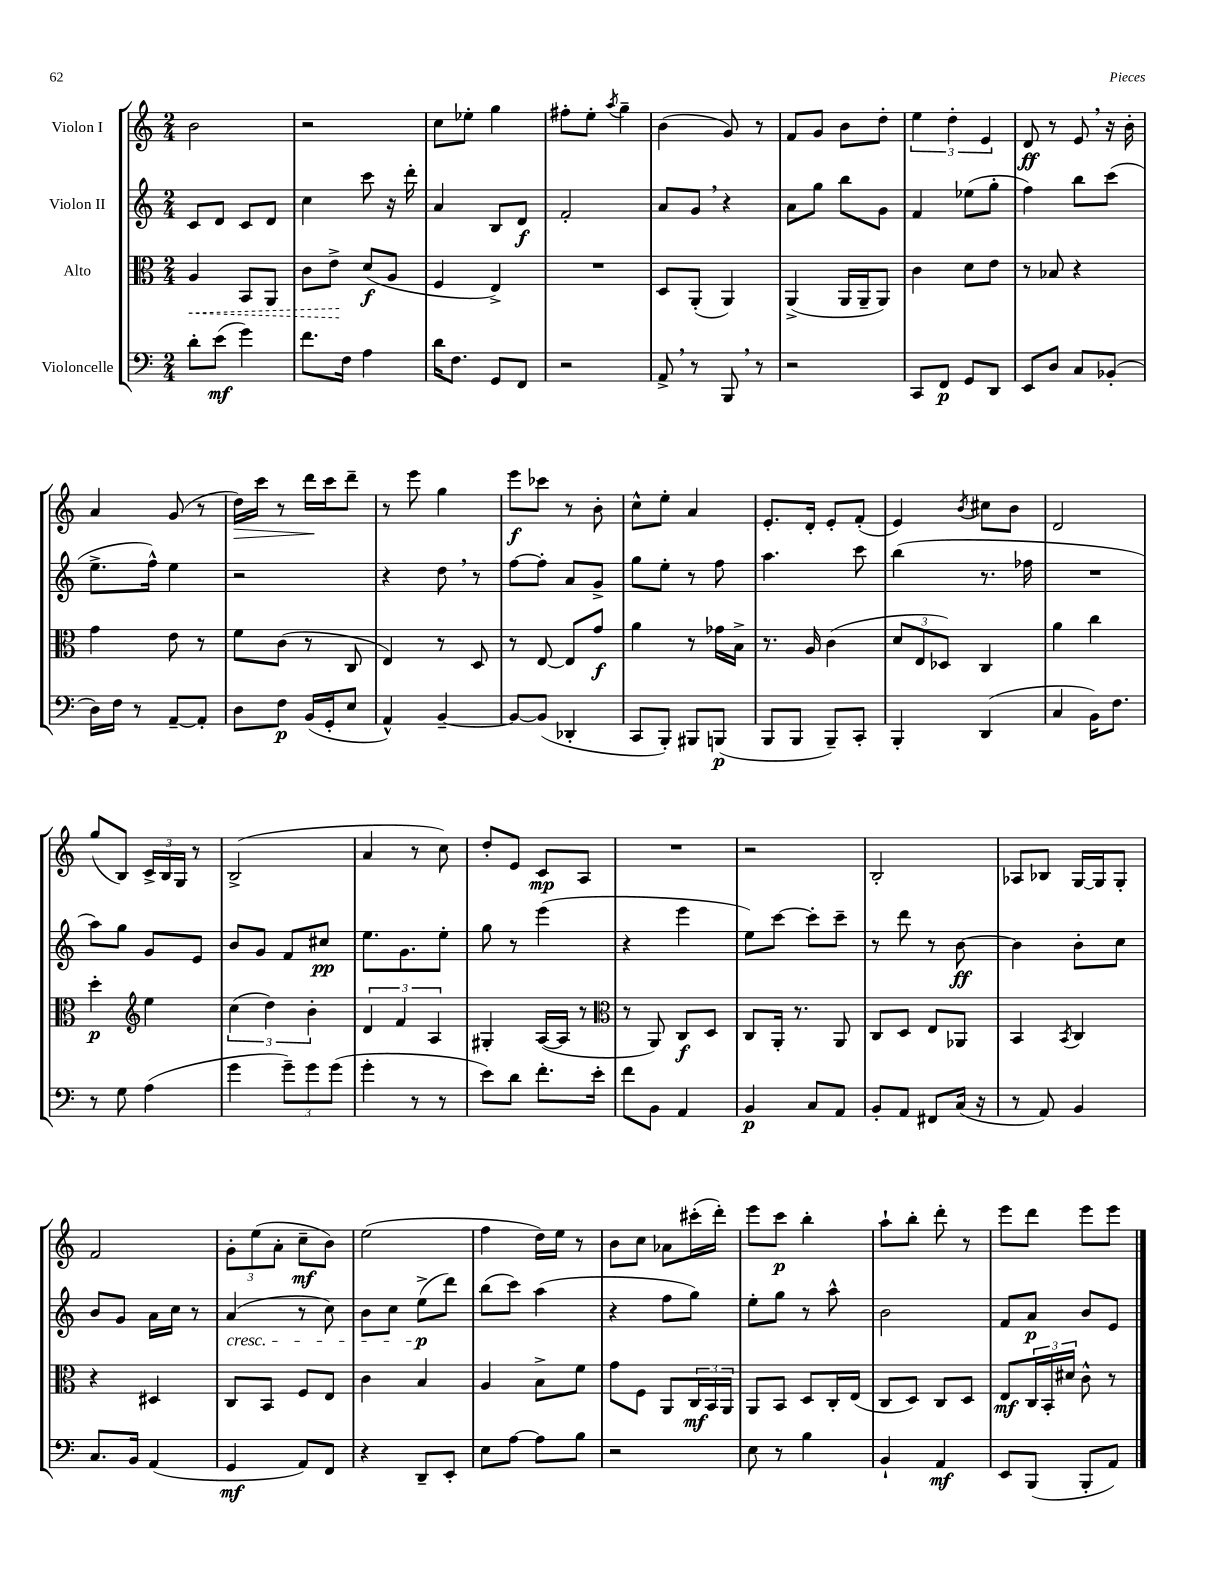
<<
\new StaffGroup <<
\new Staff = "s0" \with { instrumentName = "Violon I" } {
    \clef treble \key c \major \numericTimeSignature \time 2/4
    b'2 |
    r2 |
    c''8 ees''8-. g''4 |
    fis''8-. e''8-. \acciaccatura { a''8 } g''4-- |
    b'4( g'8) r8 |
    f'8 g'8 b'8 d''8-. |
    \tuplet 3/2 { e''4 d''4-. e'4 } |
    d'8\ff r8 e'8 \breathe r16 b'16-. |
    a'4 g'8( r8 |
    d''16\>) c'''16 r8 d'''16\! c'''16 d'''8-- |
    r8 e'''8 g''4 |
    e'''8\f ces'''8 r8 b'8-. |
    c''8-^ e''8-. a'4 |
    e'8.-. d'16-. e'8-. f'8-.( |
    e'4) \acciaccatura { b'8 } cis''8 b'8 |
    d'2 |
    g''8( b8) \tuplet 3/2 { c'16-> b16 g16 } r8 |
    b2->( |
    a'4 r8 c''8) |
    d''8-. e'8 c'8\mp a8 |
    R2 |
    r2 |
    b2-. |
    aes8 bes8 g16~ g16 g8-. |
    f'2 |
    \tuplet 3/2 { g'8-. e''8( a'8-. } c''8--\mf b'8) |
    e''2( |
    f''4 d''16) e''16 r8 |
    b'8 c''8 aes'8 cis'''16-.( d'''16-.) |
    e'''8 c'''8\p b''4-. |
    a''8-! b''8-. d'''8-. r8 |
    e'''8 d'''8 e'''8 e'''8 \bar "|." |
}
\new Staff = "s1" \with { instrumentName = "Violon II" } {
    \clef treble \key c \major \numericTimeSignature \time 2/4
    c'8 d'8 c'8 d'8 |
    c''4 c'''8 r16 d'''16-. |
    a'4 b8 d'8\f |
    f'2-. |
    a'8 g'8 \breathe r4 |
    a'8 g''8 b''8 g'8 |
    f'4 ees''8( g''8-. |
    f''4) b''8 c'''8( |
    e''8.-> f''16-^) e''4 |
    r2 |
    r4 d''8 \breathe r8 |
    f''8~ f''8-. a'8 g'8-> |
    g''8 e''8-. r8 f''8 |
    a''4. c'''8 |
    b''4( r8. fes''16 |
    R2 |
    a''8) g''8 g'8 e'8 |
    b'8 g'8 f'8 cis''8\pp |
    e''8. g'8. e''8-. |
    g''8 r8 e'''4( |
    r4 e'''4 |
    e''8) c'''8~ c'''8-. c'''8-- |
    r8 d'''8 r8 b'8~\ff |
    b'4 b'8-. c''8 |
    b'8 g'8 a'16 c''16 r8 |
    a'4\cresc( r8 c''8) |
    b'8 c''8 e''8->\p\!( d'''8) |
    b''8( c'''8) a''4( |
    r4 f''8 g''8) |
    e''8-. g''8 r8 a''8-^ |
    b'2 |
    f'8 a'8\p b'8 e'8 \bar "|." |
}
\new Staff = "s2" \with { instrumentName = "Alto" } {
    \clef alto \key c \major \numericTimeSignature \time 2/4
    \once \override Hairpin.style = #'dashed-line a4\< b,8 a,8 |
    c'8 e'8->\! d'8\f( a8 |
    f4 e4->) |
    R2 |
    d8 a,8-.( a,4) |
    a,4->( a,16 a,16-- a,8) |
    c'4 d'8 e'8 |
    r8 bes8 r4 |
    g'4 e'8 r8 |
    f'8 c'8( r8 c8 |
    e4) r8 d8 |
    r8 e8~ e8 g'8\f |
    a'4 r8 ges'16 b16-> |
    r8. a16 c'4( |
    \tuplet 3/2 { d'8 e8 des8) } c4 |
    a'4 c''4 |
    d''4-.\p \clef treble e''4 |
    \tuplet 3/2 { c''4( d''4) b'4-. } |
    \tuplet 3/2 { d'4 f'4 a4 } |
    gis4-. a16~( a16 r8 |
    \clef alto r8 a,8) c8\f d8 |
    c8 a,16-. r8. a,8 |
    c8 d8 e8 aes,8 |
    b,4 \acciaccatura { b,8 } c4 |
    r4 dis4 |
    c8 b,8 f8 e8 |
    c'4 b4 |
    a4 b8-> f'8 |
    g'8 f8 a,8 \tuplet 3/2 { c16\mf b,16 a,16 } |
    a,8 b,8 d8 c16-. e16( |
    c8 d8) c8 d8 |
    e8\mf \tuplet 3/2 { c16 b,16-. dis'16 } c'8-^ r8 \bar "|." |
}
\new Staff = "s3" \with { instrumentName = "Violoncelle" } {
    \clef bass \key c \major \numericTimeSignature \time 2/4
    d'8-. e'8\mf( g'4) |
    f'8. f16 a4 |
    d'16 f8. g,8 f,8 |
    r2 |
    a,8-> \breathe r8 b,,8 \breathe r8 |
    r2 |
    c,8 f,8\p g,8 d,8 |
    e,8 d8 c8 bes,8-.( |
    d16) f16 r8 a,8~-- a,8-. |
    d8 f8\p b,16( g,16-. e8 |
    a,4-^) b,4~-- |
    b,8~ b,8( des,4-. |
    c,8 b,,8-.) bis,,8 b,,8\p( |
    b,,8 b,,8 b,,8--) c,8-. |
    b,,4-. d,4( |
    c4 b,16) f8. |
    r8 g8 a4( |
    g'4 \tuplet 3/2 { g'8--) g'8 g'8( } |
    g'4-. r8 r8 |
    e'8) d'8 f'8.-. e'16-. |
    f'8 b,8 a,4 |
    b,4\p c8 a,8 |
    b,8-. a,8 fis,8 c16( r16 |
    r8 a,8) b,4 |
    c8. b,16 a,4( |
    g,4\mf a,8) f,8 |
    r4 d,8-- e,8-. |
    e8 a8~ a8 b8 |
    r2 |
    e8 r8 b4 |
    b,4-! a,4\mf |
    e,8 b,,8( b,,8-. a,8) \bar "|." |
}
>>
>>
\layout { \context { \Score \remove "Bar_number_engraver" } }
